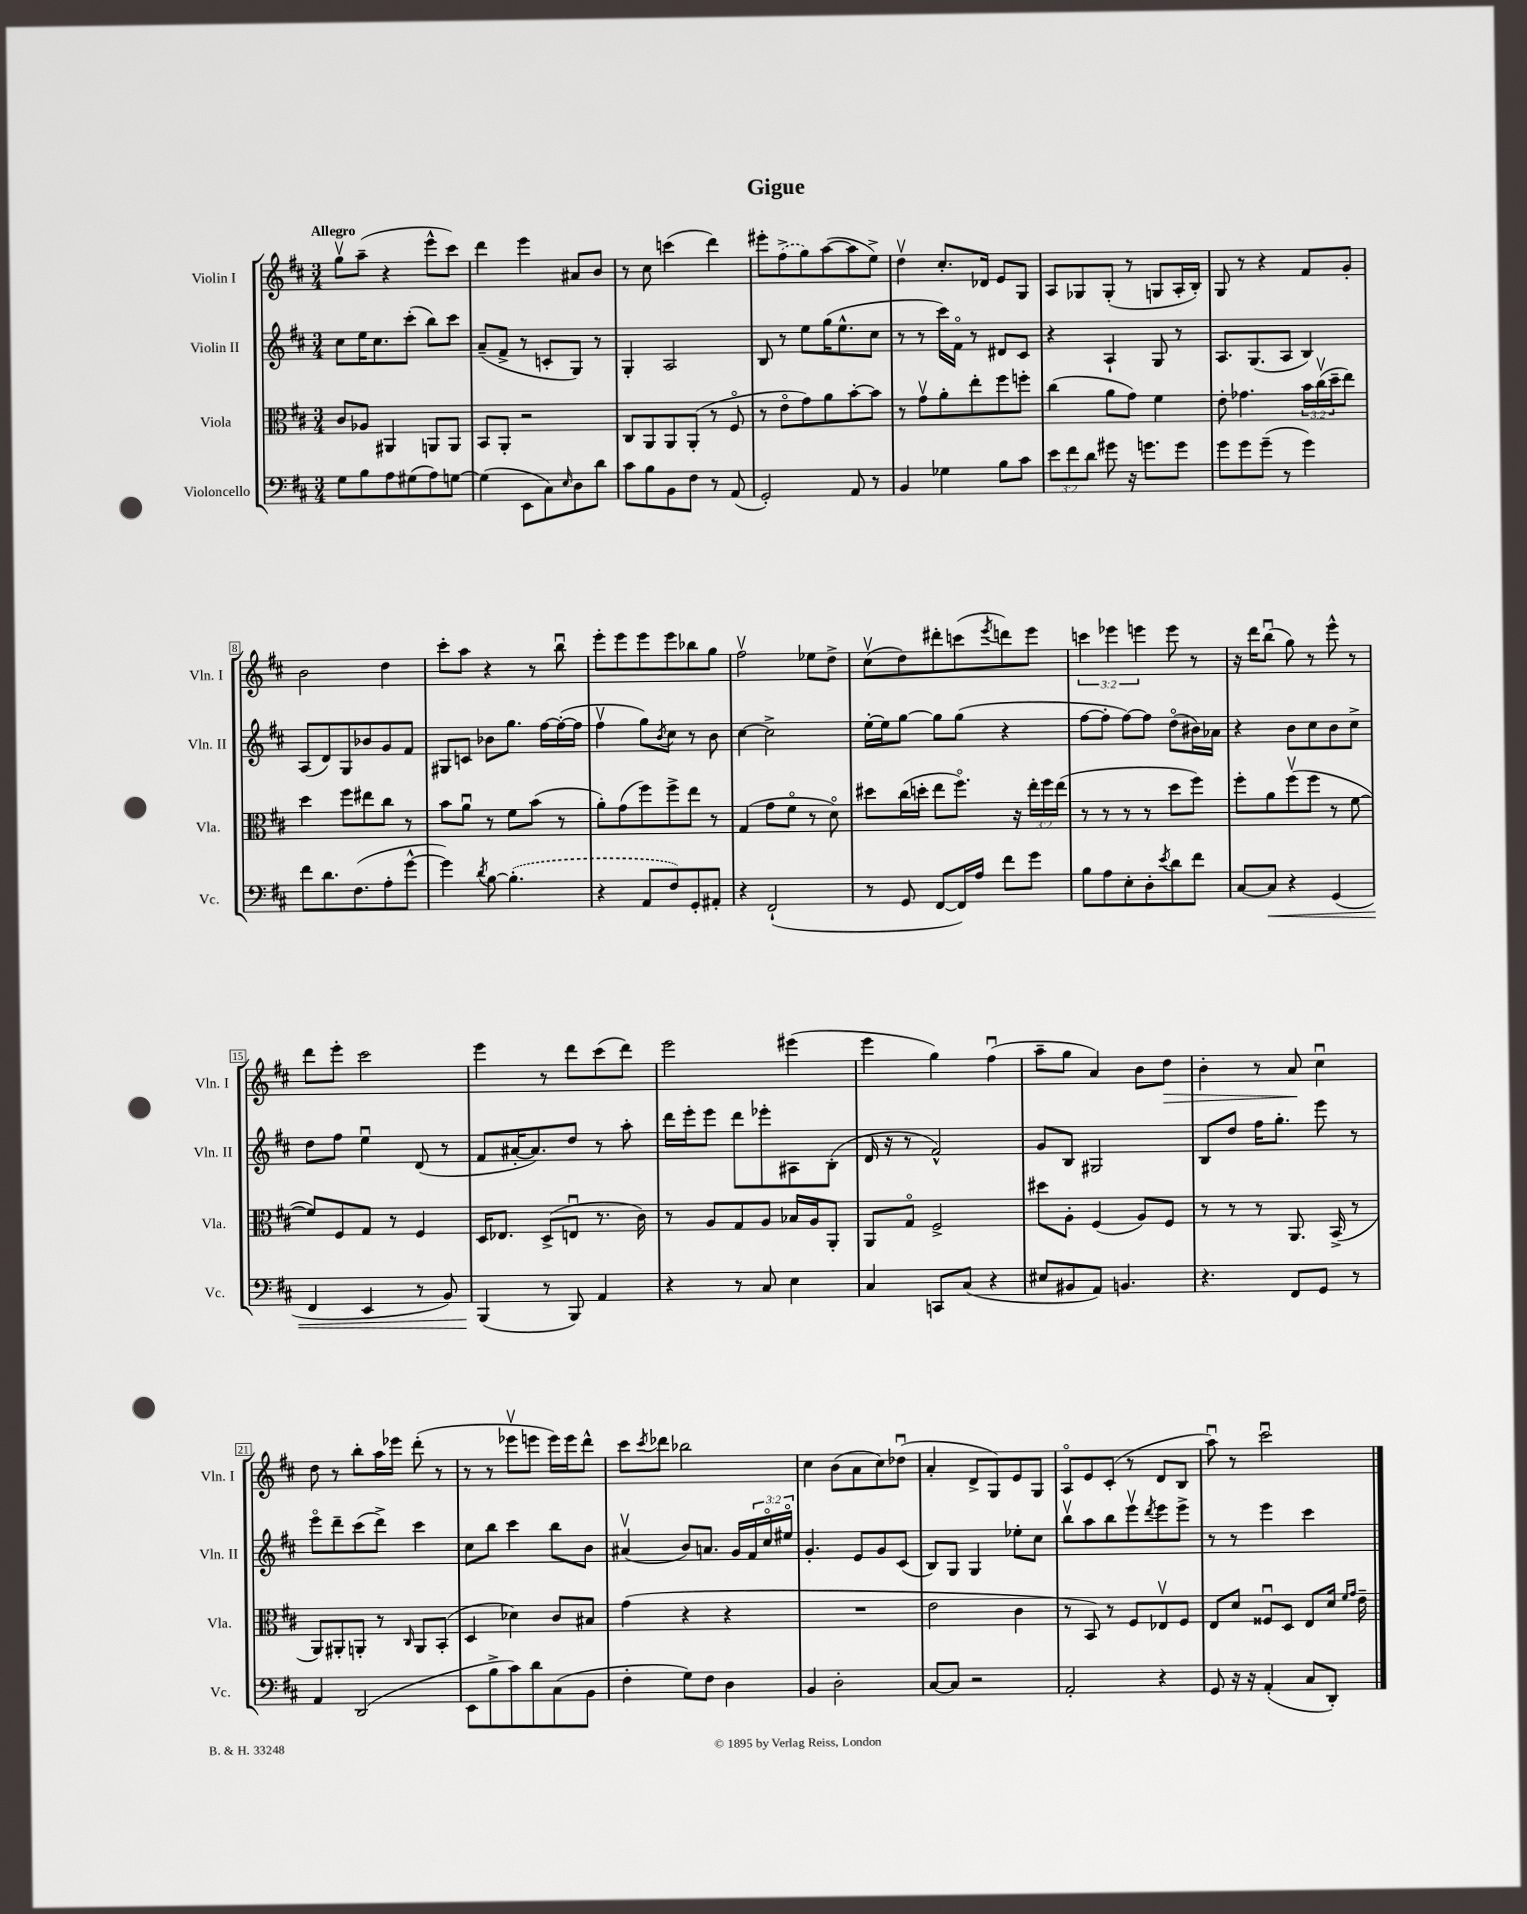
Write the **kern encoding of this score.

**kern	**kern	**kern	**kern
*staff4	*staff3	*staff2	*staff1
*clefF4	*clefC3	*clefG2	*clefG2
*k[f#c#]	*k[f#c#]	*k[f#c#]	*k[f#c#]
*M3/4	*M3/4	*M3/4	*M3/4
8G	8c#	8cc#	8ggv
8B	8A-	16ee	(8aa~
.	.	8.cc#	.
8A	4AA#	.	4r
(8G#	.	(8ccc#'	.
8A)	8AA	8bb)	8eee^^
[8G	8AA	8ccc#	8ccc#)
=	=	=	=
(4G]	8BB	(8a~	4ddd
.	8AA'	8f#^	.
8EE	2r	8r	4eee
8C#)	.	8c'	.
16qqE	.	.	.
8D	.	8G)	8a#
8d	.	8r	8b
=	=	=	=
8c#	8C#	4G'	8r
8B	8AA	.	8cc#
8BB	8AA	2A	(4ccc
8F#	(8AA'	.	.
8r	8r	.	4ddd)
(8AA	8F#o	.	.
=	=	=	=
2GG')	8r	8B	8eee#'
.	8eo	8r	(8ff#^
.	8g)	8ee	8gg)
.	8a	(16gg	([8aa
.	.	8.ee^^	.
8AA	[8b'	.	8aa]
8r	8b]	8cc#	8ee^)
=	=	=	=
4BB	8r	8r	4ddv
.	8gv	8r	.
4G-	8a'	16ccc#)	8.cc#'
.	.	16f#o	.
.	8ee'	8r	.
.	.	.	16d-
8B	8ff#	8d#	8e
8c#	8ff'	8c#	8G
=	=	=	=
12e	(4cc#	4r	8A
12f#	.	.	.
.	.	.	8G-
12d	.	.	.
8g#	8a	4A`	(8G-'
16r	8g)	.	8r
8.g	.	.	.
.	4f#	8G	8G
8g	.	8r	16A'
.	.	.	16B')
=	=	=	=
8g	8e'	8.A	8G
8g	4.g-	.	8r
.	.	(8.G	.
(8g~	.	.	4r
8r	.	8A	.
4g)	24b	4B)	8f#
.	(24cc#v	.	.
.	24dd~	.	.
.	8ee)	.	8g'
=	=	=	=
8f#	4dd	(8A	2b
8.d	.	8d)	.
.	8ff#	8G	.
(8.F#	.	.	.
.	8ee#	8b-	.
8A'	8cc#	8g	4dd
[8g^^	8r	8f#	.
=	=	=	=
4g])	8b	8G#	8ccc#'
.	8au	8c	8aa
8qd	.	.	.
[8B	8r	8b-	4r
(4.B']	8f#	8.gg	.
.	(8b	.	8r
.	.	[16ff#	.
.	8r	(16ff#'_	8bbu
.	.	16ff#]	.
=	=	=	=
4r	8a')	4ff#v	8eee'
.	(8g	.	8eee
8AA	8ff#)	8gg)	8eee
.	.	8qb	.
8F#)	8ff#^	8cc#	8eee
8GG'	8ee	8r	8bb-
8AA#'	8r	8b	8gg
=	=	=	=
4r	(4G	[4cc#	2ff#v
(2FF#`	8g	2cc#^]	.
.	8f#o	.	.
.	8r	.	8ee-
.	8do)	.	8dd^
=	=	=	=
8r	8dd#	[16ee'	(8cc#v
.	.	16ee]	.
8GG	(16cc#	[8gg	8dd)
.	16dd'	.	.
[8FF#	8ee	8gg]	8ddd#'
16FF#])	8.ff#o)	(8gg	(8ccc
16A	.	.	.
.	.	.	8qeee
8f#	.	4r	8ddd)
.	16r	.	.
8g	24ee'	.	8eee
.	24ff#	.	.
.	(24ee	.	.
=	=	=	=
8B	8r	[8ff#	6ccc
8A	8r	8ff#']	.
.	.	.	6eee-
8E'	8r	[8ff#)	.
.	.	.	6eee
8D'	8r	8ff#]	.
8qe	.	.	.
8d	8dd	(8ddo	8eee
8f#	8ff#)	16b#)	8r
.	.	16a-	.
=	=	=	=
[8C#	8ff#'	4r	16r
.	.	.	16ddd
8C#]	8a	.	(8bbu
4r	(8ff#v	8b	8gg)
.	8ff#	8cc#	8r
(4GG	8r	8b	8eee^^
.	[8f#	8cc#^	8r
=	=	=	=
4FF#	8f#])	8dd	8ddd
.	8F#	8ff#	8eee'
4EE	8G	4eeu	2ccc#
.	8r	.	.
8r	4F#	(8d	.
8BB)	.	8r	.
=	=	=	=
(4BBB	16D	8f#	4eee
.	8.E-	.	.
.	.	[16a#'	.
.	.	8.a#])	.
8r	(8D^	.	8r
8BBB)	8Eu	8dd	8ddd
4AA	8.r	8r	(8ccc#
.	.	8aa'	8ddd)
.	16c#)	.	.
=	=	=	=
4r	8r	16ddd	2eee
.	.	16eee'	.
.	8A	8eee	.
8r	8G	8ddd	.
8C#	8A	8eee-'	.
4E	16B-	8A#	(4eee#
.	16A	.	.
.	8AA'	(8B'	.
=	=	=	=
4C#	8AA	16d	4eee
.	.	16r	.
.	8Go	8r	.
8CC	2F#^	2f#^^)	4gg)
(8C#	.	.	.
4r	.	.	(4ff#u
=	=	=	=
8E#	8dd#	8g	8aa~
8BB#	8A'	8B	8gg
8AA)	(4F#	2G#	4a)
4.BB	.	.	.
.	8A)	.	8b
.	8F#	.	8dd
=	=	=	=
4.r	8r	8B	4b'
.	8r	8dd	.
.	8r	16ff#	8r
.	.	8.gg'	.
8FF#	8.AA	.	8a
8GG	.	8eee	4cc#u
.	(16BB^	.	.
8r	8r	8r	.
=	=	=	=
4AA	8AA)	8eeeo	8dd
.	8AA#'	8ddd~	8r
(2DD	8AA'	(8ccc#	8bb'
.	8r	8ddd^)	16aa
.	.	.	16eee-
.	16qqC#	.	.
.	8AA	4ccc#	(8ddd'
.	(8BB'	.	8r
=	=	=	=
8EE	4D	8cc#	8r
8B^	.	8bb	8r
8c#)	4d-)	4ccc#	8eee-v
8d	.	.	8eee
(8C#	8c#	8bb	16eee)
.	.	.	16eee
8BB	8B#	8b	8ddd^^
=	=	=	=
4F#'	(4g	(4a#v	8ccc#
.	.	.	8qccc#
.	.	.	8ddd-
8G)	4r	8b)	2bb-
8F#	.	8.a	.
4D	4r	.	.
.	.	16g	.
.	.	24f#	.
.	.	24cc#o	.
.	.	24ee#o	.
=	=	=	=
4BB	2.r	4.g'	4cc#
2D'	.	.	(8b
.	.	8e	8a
.	.	8g	8cc#)
.	.	(8c#	(8dd-u
=	=	=	=
[8C#	2e	8B)	4a'
8C#]	.	8G	.
2r	.	4G	8d^
.	.	.	8G)
.	4c#	8ee-'	8e
.	.	8cc#	8G
=	=	=	=
2AA'	8r	8bbv	8Ao
.	8BB)	8aa	8e
.	8r	8bb	(8c#'
.	8F#	8eeev	8r
.	.	8qddd	.
4r	8E-v	8eee	8d
.	8F#	8eee^	8B
=	=	=	=
8GG	8E	8r	8aau)
16r	8d	8r	8r
16r	.	.	.
(4AA'	8F##u	4eee	2ccc#u
.	8D	.	.
8C#	8E	4ccc#	.
8DD')	16d	.	.
.	16qqf#	.	.
.	16qqg	.	.
.	16e~	.	.
==	==	==	==
*-	*-	*-	*-
